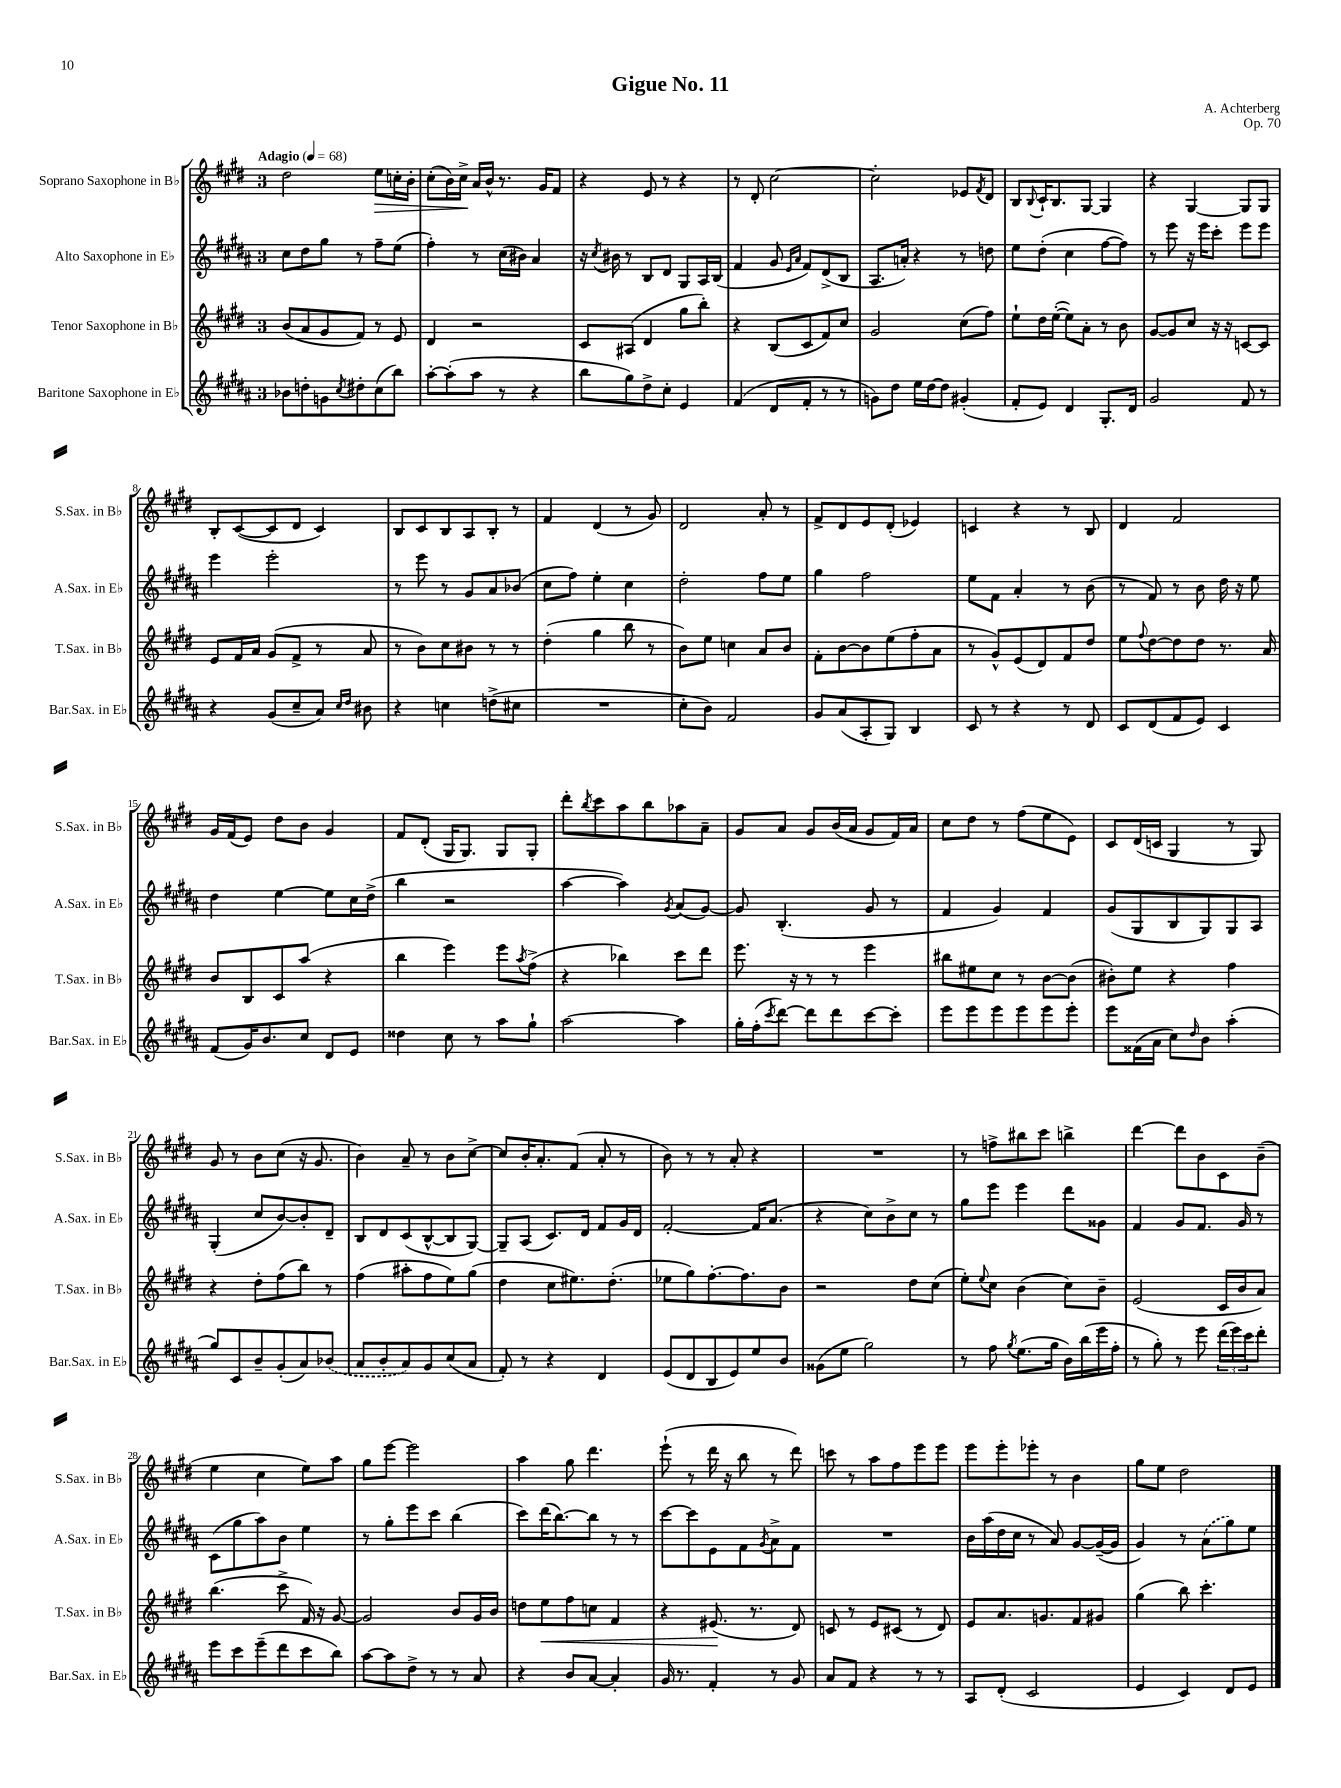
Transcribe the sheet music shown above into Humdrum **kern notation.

**kern	**kern	**kern	**kern
*staff4	*staff3	*staff2	*staff1
*clefG2	*clefG2	*clefG2	*clefG2
*k[f#c#g#d#a#]	*k[f#c#g#d#]	*k[f#c#g#d#a#]	*k[f#c#g#d#]
*M3/4	*M3/4	*M3/4	*M3/4
*MM68	*MM68	*MM68	*MM68
8b-	(8b	8cc#	2dd#
8dd'	8a	8dd#	.
8g	8g#	8gg#	.
8qcc#	.	.	.
8dd#'	8f#)	8r	.
(8cc#	8r	8ff#~	8ee
8bb)	8e	(8ee	16cc'
.	.	.	16b'
=	=	=	=
[8aa#'	4d#	4ff#')	(8cc#'
(8aa#']	.	.	16b)
.	.	.	16cc#^
8aa#	2r	8r	16a
.	.	.	16b^^
8r	.	(16cc#	8.r
.	.	16b#)	.
4r	.	4a#	.
.	.	.	16g#
.	.	.	8f#
=	=	=	=
8bb	8c#	16r	4r
.	.	8qcc#	.
.	.	16b#	.
8gg#)	(8A#	8r	.
8dd#^	4d#	8B	8e
8cc#'	.	8d#	8r
4e	8gg#	8G#	4r
.	8bb')	16A#	.
.	.	(16B	.
=	=	=	=
(4f#	4r	4f#	8r
.	.	.	8d#'
8d#	(8B	8g#	[2cc#
.	.	16qqe	.
.	.	16qqa#	.
8f#'	8c#	8f#)	.
8r	8f#)	(8d#^	.
8r	8cc#	8B	.
=	=	=	=
8g)	2g#	8.A#	2cc#']
8dd#	.	.	.
.	.	16a')	.
16ee	.	4r	.
[16dd#	.	.	.
8dd#]	.	.	.
(4g#'	(8cc#	8r	8e-
.	.	.	8qf#
.	8ff#)	8dd	8d#
=	=	=	=
8f#'	8ee`	8ee	8B
.	.	.	8qqB
8e)	16dd#	(8dd#'	16c#`
.	([16ee'	.	8.B
4d#	8ee])	4cc#	.
.	8a'	.	[8G#
8.G#'	8r	[8ff#	4G#]
.	8b	8ff#])	.
16d#	.	.	.
=	=	=	=
2g#	[8g#	8r	4r
.	8g#]	8eee	.
.	8cc#	16r	[4G#
.	.	16eee	.
.	16r	8ccc#'	.
.	16r	.	.
8f#	[8c	8eee	8G#]
8r	8c]	8eee	8G#
=	=	=	=
4r	8e	4eee	8B'
.	16f#	.	([8c#
.	16a	.	.
(8g#	(8g#	2eee'	8c#]
8cc#~	8f#^	.	8d#
8a#)	8r	.	4c#)
16qqcc#	.	.	.
16qqdd#	.	.	.
8b#	8a	.	.
=	=	=	=
4r	8r	8r	8B
.	8b)	8eee	8c#
4cc	8cc#	8r	8B
.	8b#	8g#	8A
(8dd^	8r	8a#	8B'
8cc#	8r	(8b-	8r
=	=	=	=
2.r	(4dd#'	8cc#	4f#
.	.	8ff#)	.
.	4gg#	4ee'	(4d#
.	8bb	4cc#	8r
.	8r	.	8g#)
=	=	=	=
8cc#'	8b)	2dd#'	2d#
8b)	8ee	.	.
2f#	4cc	.	.
.	8a	8ff#	8a'
.	8b	8ee	8r
=	=	=	=
8g#	8f#'	4gg#	8f#^
(8a#	[8b	.	8d#
8A#'	8b]	2ff#	8e
8G#)	(8ee	.	(8d#'
4B	8ff#'	.	4e-)
.	8a	.	.
=	=	=	=
8c#	8r	8ee	4c
8r	8g#^^)	8f#	.
4r	(8e	4a#'	4r
.	8d#)	.	.
8r	8f#	8r	8r
8d#	8dd#	(8b	8B
=	=	=	=
8c#	8ee	8r	4d#
.	8qqff#	.	.
(8d#	[8dd#	8f#)	.
8f#	8dd#]	8r	2f#
8e)	8dd#	8b	.
4c#	8.r	16dd#	.
.	.	16r	.
.	.	8ee	.
.	16a	.	.
=	=	=	=
(8f#	8b	4dd#	16g#
.	.	.	(16f#
16g#)	8B	.	8e)
8.b	.	.	.
.	8c#	[4ee	8dd#
8cc#	(8aa	.	8b
8d#	4r	8ee]	4g#
8e	.	16cc#	.
.	.	(16dd#^	.
=	=	=	=
4dd##	4bb	4bb	8f#
.	.	.	(8d#'
8cc#	4eee)	2r	16G#
.	.	.	8.G#)
8r	.	.	.
8aa#	8eee	.	8G#
.	8qaa	.	.
8gg#`	(8ff#^	.	8G#'
=	=	=	=
[2aa#	4r	[4aa#	8ddd#'
.	.	.	8qbb
.	.	.	8ccc#
.	4bb-)	4aa#])	8aa
.	.	.	8bb
.	.	8qg#	.
4aa#]	8ccc#	(8a#	8aa-
.	8ddd#	[8g#)	8a~
=	=	=	=
16gg#'	8.eee	8g#]	8g#
(16ff#'	.	.	.
8qccc#	.	.	.
[8ddd#)	.	(4.B'	8a
.	16r	.	.
8ddd#]	8r	.	8g#
8ddd#	8r	.	(16b
.	.	.	16a
[8ccc#	4eee	8g#	8g#
8ccc#']	.	8r	16f#)
.	.	.	16a
=	=	=	=
8eee	8bb#	4f#	8cc#
8eee	8ee#	.	8dd#
8eee	8cc#	4g#)	8r
8eee	8r	.	(8ff#
8eee	[8b	4f#	8ee
8eee'	(8b]	.	8e)
=	=	=	=
8eee	8b#')	(8g#	8c#
(16f##	8ee	8G#	(16d#
16a#	.	.	16c
8cc#)	4r	8B	4G#
16qqdd#	.	.	.
8b	.	8G#)	.
(4aa#'	4ff#	8G#	8r
.	.	8A#	8G#)
=	=	=	=
8gg#)	4r	(4G#'	8g#
8c#	.	.	8r
8b~	8dd#'	8cc#	8b
(8g#'	(8ff#	[8b)	(8cc#
8a#)	8bb)	8b']	16r
.	.	.	8.g#
(8b-	8r	8d#~	.
=	=	=	=
8a#	(4ff#	8B	4b)
8b'	.	8d#	.
8a#)	8aa#'	(8c#	8a~
8g#	8ff#	[8B^^	8r
(8cc#	8ee)	8B]	8b
8a#	(8gg#	[8G#)	[8cc#^
=	=	=	=
8f#')	4dd#	8G#~]	8cc#]
8r	.	(8A#	16b'
.	.	.	8.a'
4r	8cc#	8.c#)	.
.	8.ee#)	.	(8f#
.	.	16d#	.
4d#	.	8f#	8a'
.	(8.dd#'	.	.
.	.	16g#	8r
.	.	16d#	.
=	=	=	=
(8e	8ee-	[2f#'	8b)
8d#	8gg#)	.	8r
8B	[8.ff#'	.	8r
8e)	.	.	8a'
.	8.ff#]	.	.
8ee	.	16f#]	4r
.	.	(8.a#	.
8b	8b	.	.
=	=	=	=
(8g##	2r	4r	2.r
8ee	.	.	.
2gg#)	.	8cc#)	.
.	.	8b^	.
.	8dd#	8cc#	.
.	(8cc#	8r	.
=	=	=	=
8r	8ee')	8gg#	8r
.	8qqee	.	.
8ff#	8cc#	8eee	8ff^
8qgg#	.	.	.
(8.ee	(4b	4eee	8bb#
.	.	.	8ccc#
16gg#	.	.	.
16b)	8cc#)	8ddd#	4bb^
(16bb	.	.	.
16eee	8b~	8g##	.
16ff#'	.	.	.
=	=	=	=
8r	(2e	4f#	[4ddd#
8gg#')	.	.	.
8r	.	8g#	8ddd#]
8eee	.	8.f#	8b
(24ddd#	16c#	.	8c#
24eee)	.	.	.
.	16b	16g#	.
24ccc#	.	.	.
8ddd#'	8a)	8r	(8b~
=	=	=	=
8eee	(4.bb	(8c#	4ee
8ccc#	.	8gg#	.
(8eee~	.	8aa#)	4cc#
8ddd#	8ccc#^	8b	.
8ccc#	16f#)	4ee	8ee)
.	16r	.	.
8bb)	[8g#	.	8aa
=	=	=	=
[8aa#	2g#]	8r	8gg#
8aa#]	.	8gg#'	[8eee
8dd#^	.	8eee	2eee]
8r	.	8ccc#	.
8r	8b	(4bb	.
8a#	16g#	.	.
.	16b	.	.
=	=	=	=
4r	8dd	8ccc#)	4aa
.	8ee	(16ddd#	.
.	.	[8.bb)	.
8b	8ff#	.	8gg#
[8a#	8cc	8bb]	4.ddd#
4a#']	4f#	8r	.
.	.	8r	.
=	=	=	=
16g#	4r	[8ccc#	(8eee`
8.r	.	.	.
.	.	8ccc#]	8r
4f#'	(8.e#	8e	16ddd#
.	.	.	16r
.	.	8f#	8bb
.	8.r	.	.
.	.	8qg#	.
8r	.	8a#^	8r
8g#	8d#)	8f#	8ddd#)
=	=	=	=
8a#	8c	2.r	8ccc
8f#	8r	.	8r
4r	8e	.	8aa
.	(8c#	.	8ff#
8r	8r	.	8eee
8r	8d#)	.	8eee
=	=	=	=
8A#	8e	16b	8eee
.	.	(16aa#	.
(8d#'	8.a	16dd#	8eee'
.	.	16cc#	.
2c#	.	8r	8eee-'
.	8.g	.	.
.	.	8a#)	8r
.	8f#	[8g#	4b
.	8g#	(16g#~_	.
.	.	16g#]	.
=	=	=	=
4e	(4gg#	4g#)	8gg#
.	.	.	8ee
4c#)	8bb)	8r	2dd#
.	4.ccc#'	(8a#	.
8d#	.	8gg#)	.
8e	.	8ee	.
==	==	==	==
*-	*-	*-	*-
